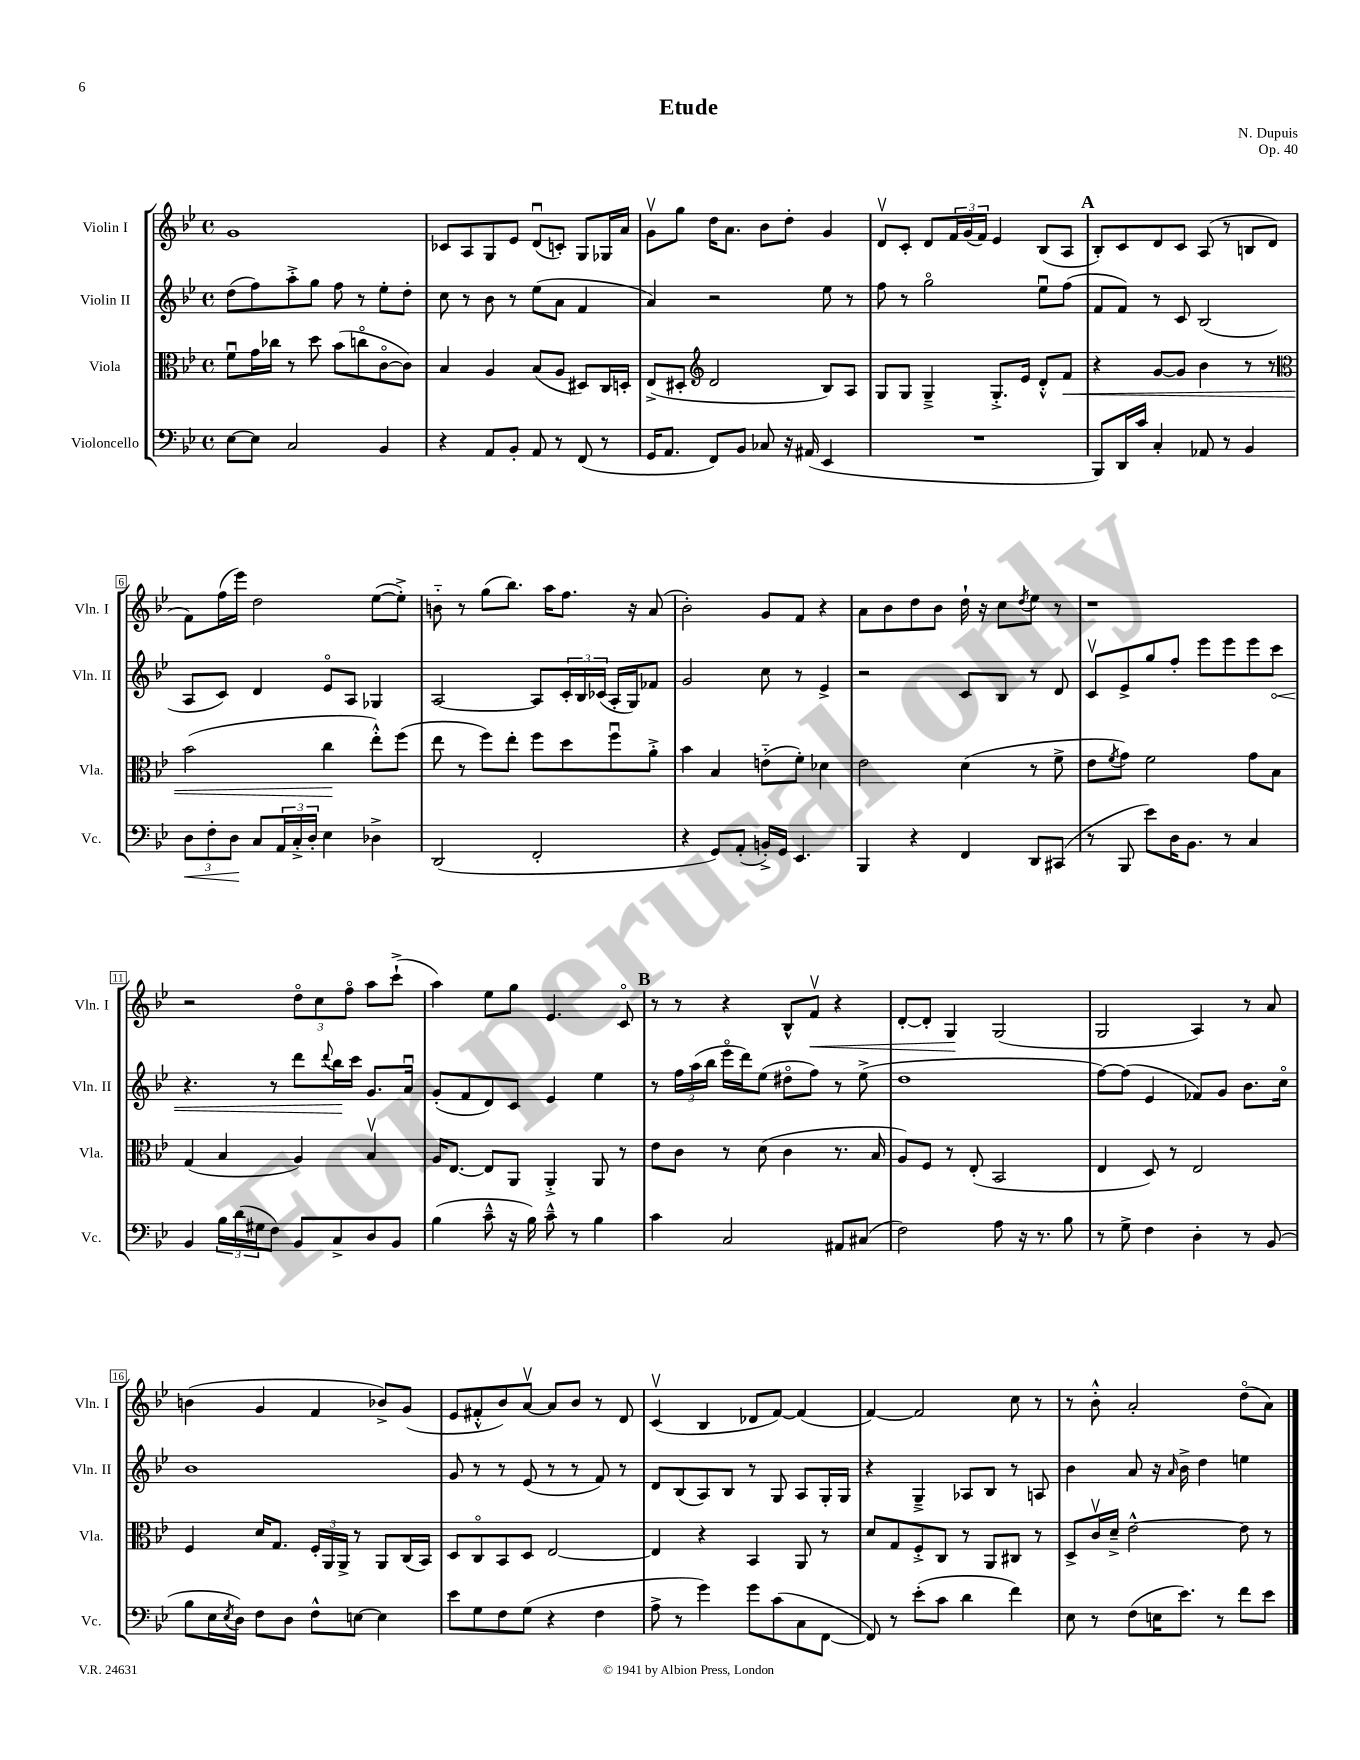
\header { title = "Etude" composer = "N. Dupuis" opus = "Op. 40" }
<<
\new StaffGroup <<
\new Staff = "s0" \with { instrumentName = "Violin I" shortInstrumentName = "Vln. I" } {
    \clef treble \key bes \major \defaultTimeSignature \time 4/4
    g'1 |
    ces'8 a8 g8 ees'8 d'8\downbow( c'8-.) g8 ges16 a'16 |
    g'8\upbow g''8 d''16 a'8. bes'8 d''8-. g'4 |
    d'8\upbow c'8-. d'8 \tuplet 3/2 { f'16 g'16( f'16) } ees'4 bes8( a8 |
    \mark \markup { \bold "A" } bes8-.) c'8 d'8 c'8 a8( r8 b8 d'8 |
    f'8) f''16( ees'''16) d''2 ees''8~( ees''8-.->) |
    b'8-_ r8 g''8( bes''8.) a''16 f''8. r16 a'8( |
    bes'2-.) g'8 f'8 r4 |
    a'8 bes'8 d''8 bes'8 d''16-! r16 c''8 \acciaccatura { d''8 } ees''8 r8 |
    r1 |
    r2 \tuplet 3/2 { d''8\flageolet c''8 f''8\flageolet } a''8 c'''8-!->( |
    a''4) ees''8 g''8 ees'4. c'8\flageolet |
    \mark \markup { \bold "B" } r8 r8 r4 bes8-^ f'8\upbow\< r4 |
    d'8~-. d'8-. g4\! g2( |
    g2 a4) r8 a'8 |
    b'4( g'4 f'4 bes'8->) g'8( |
    ees'8 fis'8-.-^ bes'8) a'8~\upbow a'8 bes'8 r8 d'8 |
    c'4\upbow( bes4 des'8 f'8~) f'4( |
    f'4~) f'2 c''8 r8 |
    r8 bes'8-.-^ a'2-. d''8\flageolet( a'8) \bar "|." |
}
\new Staff = "s1" \with { instrumentName = "Violin II" shortInstrumentName = "Vln. II" } {
    \clef treble \key bes \major \defaultTimeSignature \time 4/4
    d''8( f''8) a''8-.-> g''8 f''8 r8 ees''8-. d''8-. |
    c''8 r8 bes'8 r8 ees''8( a'8 f'4 |
    a'4) r2 ees''8 r8 |
    f''8 r8 g''2\flageolet ees''8\downbow f''8( |
    \mark \markup { \bold "A" } f'8 f'8) r8 c'8 bes2( |
    a8 c'8) d'4 ees'8\flageolet a8 ges4 |
    a2~ a8 \tuplet 3/2 { c'16-. bes16 ces'16( } a16-. g16) fes'8 |
    g'2 c''8 r8 ees'4-> |
    r2 c'8 bes8 r8 d'8 |
    c'8\upbow ees'8-> g''8 f''8-. ees'''8 ees'''8 ees'''8 \once \override Hairpin.circled-tip = ##t c'''8\< |
    r4. r8 d'''8 \appoggiatura { d'''8 } bes''16\! c'''16 g'8. a'16\downbow |
    g'8-.( f'8 d'8) c'8 ees'4 ees''4 |
    \mark \markup { \bold "B" } r8 \tuplet 3/2 { f''16 a''16( bes''16 } ees'''16\flageolet d'''16) ees''8( dis''8\flageolet f''8) r8 ees''8->( |
    d''1 |
    f''8~) f''8( ees'4 fes'8) g'8 bes'8. c''16\flageolet |
    bes'1 |
    g'8 r8 r8 ees'8( r8 r8 f'8) r8 |
    d'8 bes8( a8) bes8 r8 g8 a8 g16-. g16 |
    r4 g4---> aes8 bes8 r8 a8 |
    bes'4 a'8 r16 \grace { a'16 } bes'16-> d''4 e''4 \bar "|." |
}
\new Staff = "s2" \with { instrumentName = "Viola" shortInstrumentName = "Vla." } {
    \clef alto \key bes \major \defaultTimeSignature \time 4/4
    f'8\downbow g'16 ces''16 r8 d''8 bes'8( c''8\flageolet c'8~\flageolet c'8) |
    bes4 a4 bes8( a8 dis8) c16 d16-. |
    ees8->( dis8-. \clef treble d'2 bes8) a8 |
    g8 g8 g4---> g8.-.-> ees'16 d'8-.-^ f'8\< |
    \mark \markup { \bold "A" } r4 g'8~ g'8 bes'4 r8 r8 |
    \clef alto bes'2( c''4\! ees''8-.-^) f''8( |
    ees''8 r8 f''8) ees''8-. f''8 d''8 f''8\downbow a'8-.-> |
    bes'4 bes4 e'8-_( f'8-.) des'4 |
    ees'2 d'4( r8 f'8-> |
    ees'8 \acciaccatura { f'8 } g'8) f'2 g'8 bes8 |
    g4( bes4 a4) bes4\upbow |
    a16 ees8.~ ees8 a,8 a,4-.-> a,8 r8 |
    \mark \markup { \bold "B" } ees'8 c'8 r8 d'8( c'4 r8. bes16 |
    a8) f8 r8 ees8-.( bes,2 |
    ees4 d8) r8 ees2 |
    f4 d'16 g8. \tuplet 3/2 { f16-. a,16 a,16-> } r8 a,8 c16( bes,16) |
    d8 c8\flageolet bes,8 d8 ees2~ |
    ees4 r4 bes,4 a,8 r8 |
    d'8 g8 f8-.-> c8 r8 a,8 cis8 r8 |
    d8-> c'16\upbow d'16---> ees'2~-^ ees'8 r8 \bar "|." |
}
\new Staff = "s3" \with { instrumentName = "Violoncello" shortInstrumentName = "Vc." } {
    \clef bass \key bes \major \defaultTimeSignature \time 4/4
    ees8~ ees8 c2 bes,4 |
    r4 a,8 bes,8-. a,8 r8 f,8( r8 |
    g,16 a,8. f,8) bes,8 ces8 r16 ais,16( ees,4 |
    R1 |
    \mark \markup { \bold "A" } bes,,8) d,16 c'16 c4-. aes,8 r8 bes,4 |
    \tuplet 3/2 { d8\< f8-. d8\! } c8 \tuplet 3/2 { a,16 c16-.-> d16-. } ees4 des4-> |
    d,2( f,2-. |
    r4 g,8) a,8-.( b,16-.->) g,16 ees,4. |
    bes,,4 r4 f,4 d,8 cis,8( |
    r8 bes,,8 ees'8) d16 bes,8. r8 c4 |
    bes,4 \tuplet 3/2 { bes16 d'16( gis16 } f8) bes,8 c8-> d8 bes,8 |
    bes4( c'8---^ r16 bes16) c'8---^ r8 bes4 |
    \mark \markup { \bold "B" } c'4 c2 ais,8 cis8( |
    f2) a8 r16 r8. bes8 |
    r8 g8-> f4 d4-. r8 bes,8( |
    bes8 ees16 \acciaccatura { ees8 } d16) f8 d8 f8-^ e8~ e4 |
    ees'8 g8 f8 g8( r4 f4 |
    a8-> r8 g'4) g'8 c'8( c8 f,8~ |
    f,8) r8 ees'8-.( c'8 d'4 f'4) |
    ees8 r8 f8( e16 ees'8.) r8 f'8 ees'8 \bar "|." |
}
>>
>>
\layout { \context { \Score \override BarNumber.stencil = #(make-stencil-boxer 0.1 0.3 ly:text-interface::print) } }
